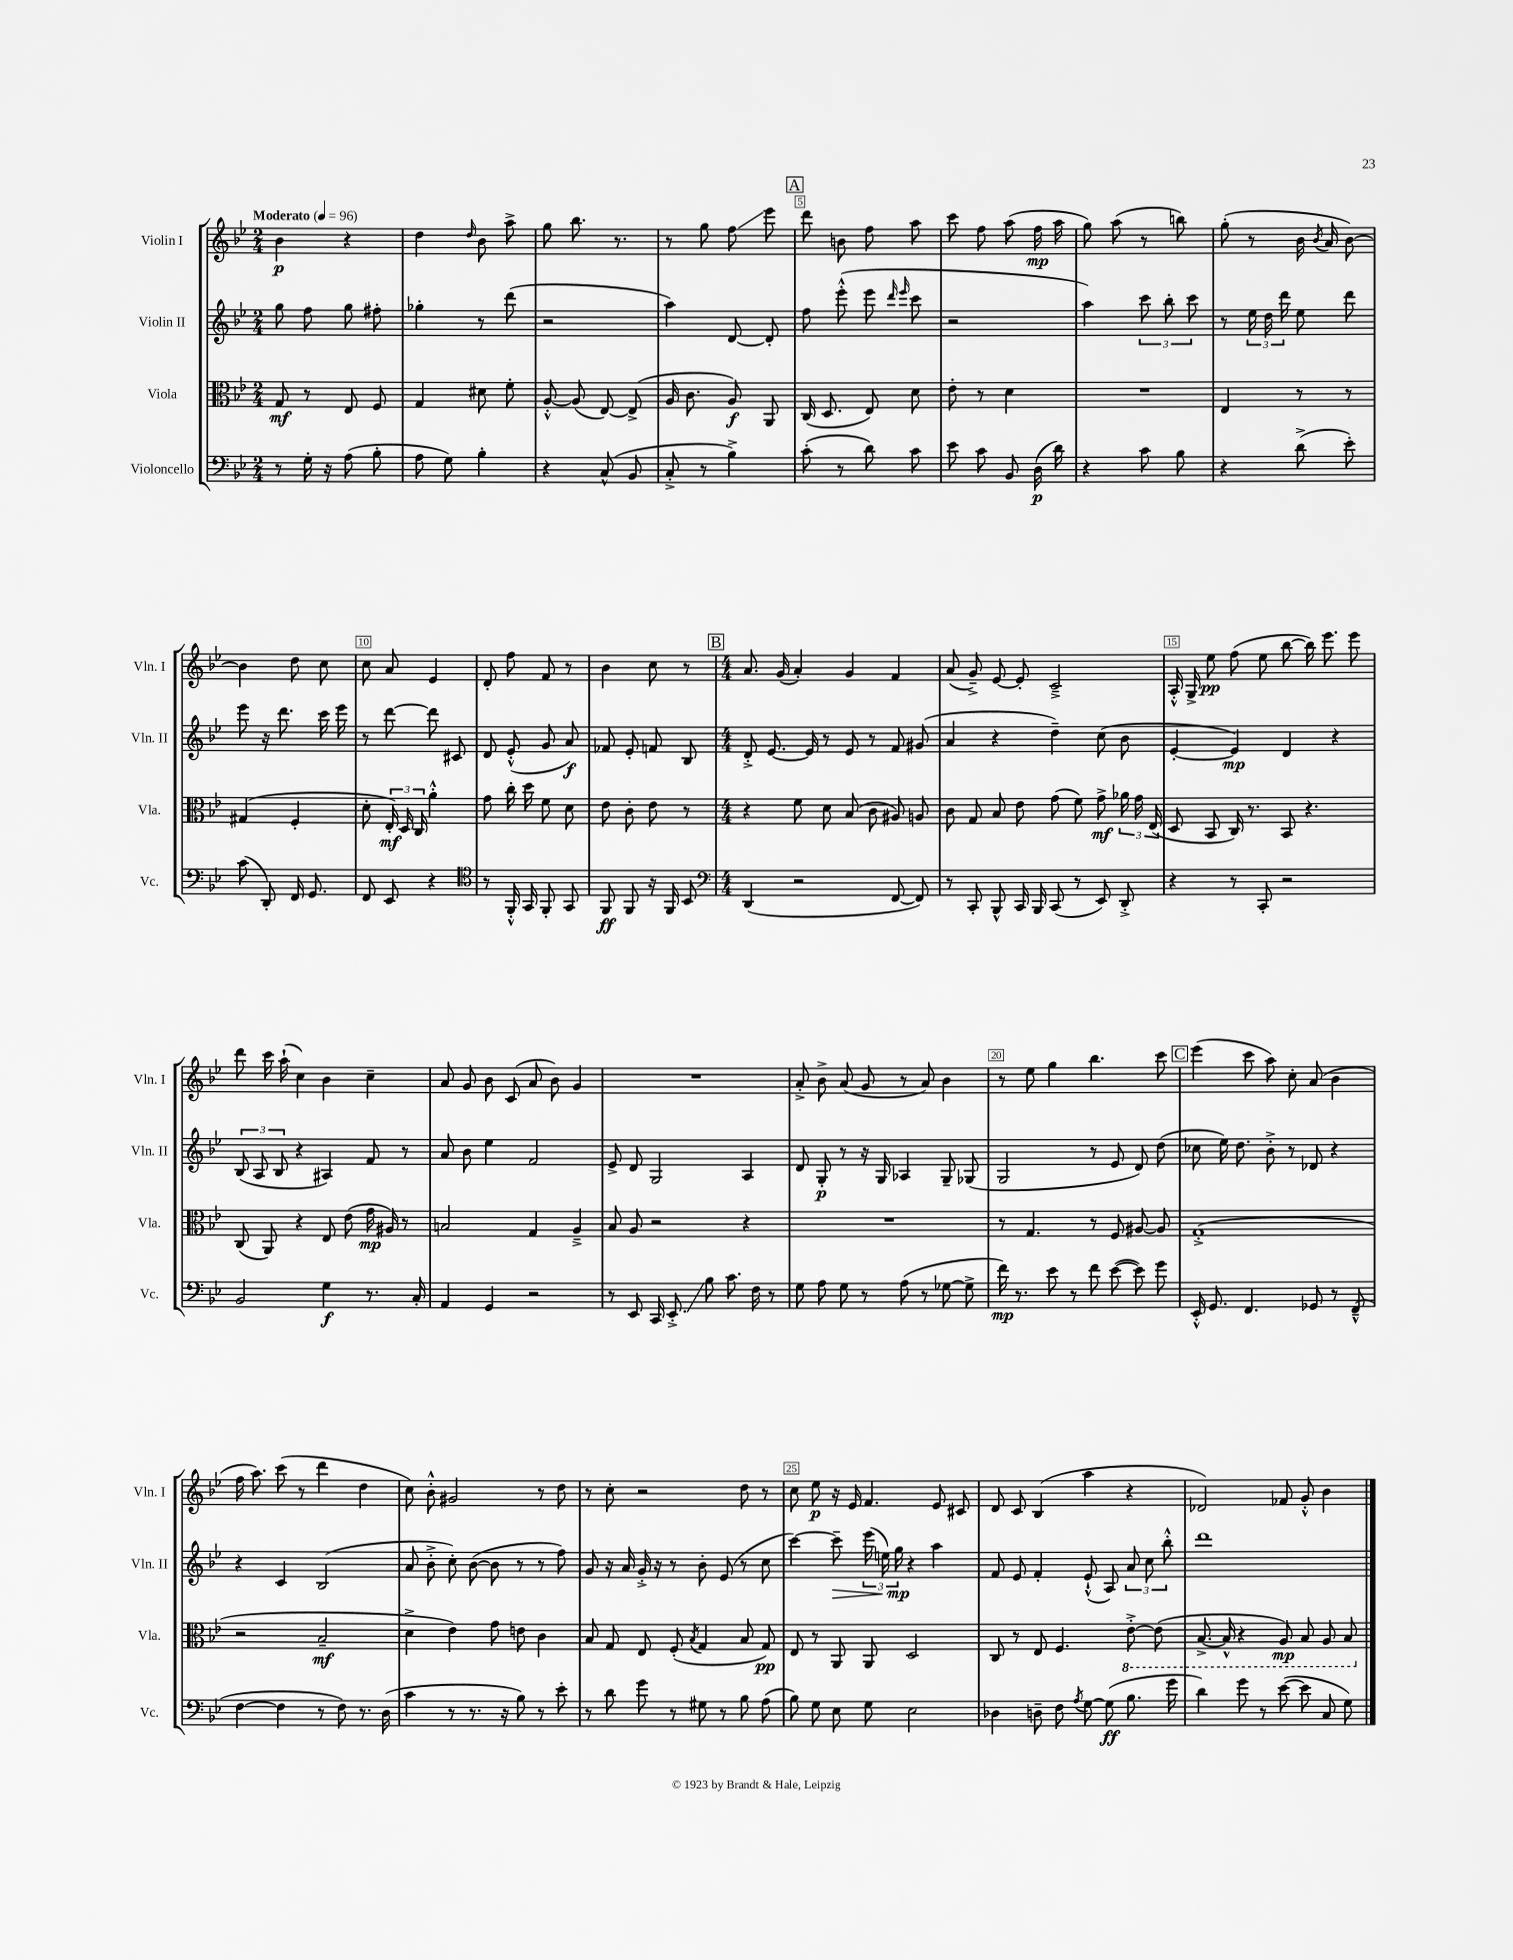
<<
\new StaffGroup <<
\new Staff = "s0" \with { instrumentName = "Violin I" shortInstrumentName = "Vln. I" } {
    \clef treble \key bes \major \numericTimeSignature \time 2/4 \tempo "Moderato" 4 = 96
    \autoBeamOff bes'4\p r4 |
    d''4 \grace { d''16 } bes'8 a''8-> |
    g''8 bes''8. r8. |
    r8 g''8 f''8\glissando ees'''8 |
    \mark \markup { \box "A" } d'''8 b'8 f''8 a''8 |
    c'''8 f''8 a''8( f''16\mp a''16 |
    g''8) a''8( r8 b''8) |
    g''8-.( r8 bes'16 \acciaccatura { bes'8 } a'16 bes'8~) |
    bes'4 d''8 c''8 |
    c''8 a'8 ees'4 |
    d'8-. f''8 f'8 r8 |
    bes'4 c''8 r8 |
    \mark \markup { \box "B" } \numericTimeSignature \time 4/4 a'8. g'16( a'4-.) g'4 f'4 |
    a'8( g'8--->) ees'8~ ees'8-. c'2---> |
    a16-.-^ g16-> ees''8\pp f''8( ees''8 bes''8~ bes''16) ees'''8. ees'''8 |
    d'''8 c'''16 a''16-!( c''4) bes'4 c''4-- |
    a'8 g'8 bes'8 c'8( a'8 bes'8) g'4 |
    R1 |
    a'8-.-> bes'8-> a'8( g'8 r8 a'8) bes'4 |
    r8 ees''8 g''4 bes''4. c'''8 |
    \mark \markup { \box "C" } ees'''4( c'''8 a''8) c''8-. a'8( bes'4 |
    f''16 a''8.) c'''8( r8 d'''4 d''4 |
    c''8) bes'8-.-^ gis'2 r8 d''8 |
    r8 c''8-. r2 d''8 r8 |
    c''8 ees''8\p r16 ees'16 f'4. ees'8 cis'8 |
    d'8 c'8 bes4( a''4 r4 |
    des'2) fes'8 g'8-.-^ bes'4 \bar "|." |
}
\new Staff = "s1" \with { instrumentName = "Violin II" shortInstrumentName = "Vln. II" } {
    \clef treble \key bes \major \numericTimeSignature \time 2/4
    \autoBeamOff g''8 f''8 g''8 fis''8-. |
    ges''4-. r8 d'''8( |
    r2 |
    a''4) d'8~ d'8-. |
    \mark \markup { \box "A" } f''8 ees'''8-.-^( ees'''8 \grace { d'''16 ees'''16 } c'''8 |
    r2 |
    a''4) \tuplet 3/2 { c'''8 bes''8-. c'''8 } |
    r8 \tuplet 3/2 { ees''16 d''16 d'''16 } ees''8 d'''8 |
    ees'''8 r16 d'''8. c'''16 ees'''16 |
    r8 d'''8~ d'''8 cis'8 |
    d'8 ees'8-.-^( g'8 a'8\f) |
    fes'8 ees'8-. f'8 bes8 |
    \mark \markup { \box "B" } \numericTimeSignature \time 4/4 d'8-.-> ees'8.~ ees'16 r8 ees'8 r8 f'8 gis'8( |
    a'4 r4 d''4--) c''8( bes'8 |
    ees'4~-. ees'4\mp) d'4 r4 |
    \tuplet 3/2 { bes8( a8 bes8 } r4 ais4) f'8 r8 |
    a'8 bes'8 ees''4 f'2 |
    ees'8-> d'8 g2 a4 |
    d'8 g8-.\p r8 r16 g16 aes4 g8-- ges8( |
    g2 r8 ees'8 d'8) d''8( |
    \mark \markup { \box "C" } ces''8 ees''16) d''8. bes'8-.-> r8 des'8 r4 |
    r4 c'4 bes2( |
    a'8 bes'8-.-> c''8-.) bes'8~( bes'8 r8 r8 f''8) |
    g'8 r16 a'16 g'16-.-> r16 r8 bes'8-. ees'8( r8 c''8 |
    c'''4~) c'''8--\> \tuplet 3/2 { ees'''16( e''16) g''16\mp\! } r4 a''4 |
    f'8 ees'8 f'4-. ees'8-!-^( a8) \tuplet 3/2 { a'8 c''8 bes''8-.-^ } |
    d'''1 \bar "|." |
}
\new Staff = "s2" \with { instrumentName = "Viola" shortInstrumentName = "Vla." } {
    \clef alto \key bes \major \numericTimeSignature \time 2/4
    \autoBeamOff g8\mf r8 ees8 f8 |
    g4 dis'8 f'8-. |
    a8~-.-^ a8( ees8~) ees8->( |
    a16 c'8. a8\f) a,8 |
    \mark \markup { \box "A" } c16( d8. ees8) d'8 |
    ees'8-. r8 d'4 |
    R2 |
    ees4 r8 r8 |
    gis4( f4-. |
    d'8-. \tuplet 3/2 { ees16-.\mf) d16 c16 } a'4-.-^ |
    g'8 c''16-. d''16 f'8 d'8 |
    ees'8 c'8-. ees'8 r8 |
    \mark \markup { \box "B" } \numericTimeSignature \time 4/4 r4 f'8 d'8 bes8( c'8 ais8) a8 |
    c'8 g8 bes8 ees'8 g'8( f'8) g'8->\mf \tuplet 3/2 { aes'16 g'16 ees16( } |
    d8 bes,8 c16) r8. bes,8 r4. |
    c8( a,8) r4 ees8 ees'8( g'16\mp ais16) r8 |
    b2 g4 a4---> |
    bes8 a8 r2 r4 |
    R1 |
    r8 g4. r8 f8 ais8~ ais8 |
    \mark \markup { \box "C" } g1-.->( |
    r2 bes2--\mf |
    d'4-> ees'4) g'8 e'8 c'4 |
    bes8 g8 ees8 f8-.( \acciaccatura { bes8 } g4 bes8 g8\pp) |
    ees8 r8 a,8 a,8 d2 |
    c8 r8 ees8 f4. \ottava #-1 ees8~-.-> ees8( |
    bes,8.~-> bes,16-^ r4 a,8\mp) bes,8 a,8 bes,8 \ottava #0 \bar "|." |
}
\new Staff = "s3" \with { instrumentName = "Violoncello" shortInstrumentName = "Vc." } {
    \clef bass \key bes \major \numericTimeSignature \time 2/4
    \autoBeamOff r8 g16-. r16 a8( bes8-. |
    a8 g8) bes4-. |
    r4 c8-^( bes,8 |
    c8-.-> r8 bes4->) |
    \mark \markup { \box "A" } c'8-.( r8 d'8) c'8 |
    ees'8 c'8 bes,8 d16\p( d'16) |
    r4 c'8 bes8 |
    r4 d'8->( ees'8-.) |
    c'8( d,8-.) f,16 g,8. |
    f,8 ees,8 r4 |
    \clef tenor r8 f,16-.-^ g,16 f,8-. g,8 |
    f,8\ff f,8 r16 f,16 bes,8 |
    \mark \markup { \box "B" } \numericTimeSignature \time 4/4 \clef bass d,4( r2 f,8~ f,8) |
    r8 c,8-. bes,,8-^ c,16 bes,,16 c,8( r8 ees,8) d,8-.-> |
    r4 r8 c,8-. r2 |
    bes,2 g4\f r8. c16-. |
    a,4 g,4 r2 |
    r8 ees,8 c,16 ees,8.-.->\glissando bes8 c'8. f16 r8 |
    g8 a8 g8 r8 a8( r8 ges8~ ges8-> |
    f'16\mp) r8. ees'8 r8 f'8 ees'8~( ees'8) g'8 |
    \mark \markup { \box "C" } ees,16-.-^ g,8. f,4. ges,8 r8 f,8---^( |
    f4~ f4 r8 f8) r8. d16( |
    c'4 r8 r8. r16 bes8) r8 ees'8-. |
    r8 d'8 g'8 r8 gis8 r8 bes8 a8( |
    bes8) g8 ees8 g8 ees2 |
    des4 d8-- f8 \acciaccatura { a8 } g8~ g8\ff( bes8. g'16 |
    d'4) g'8 r8 ees'8~( ees'8 c8 g8) \bar "|." |
}
>>
>>
\layout { \context { \Score \override BarNumber.break-visibility = ##(#f #t #t) barNumberVisibility = #(every-nth-bar-number-visible 5) \override BarNumber.stencil = #(make-stencil-boxer 0.1 0.3 ly:text-interface::print) } }
